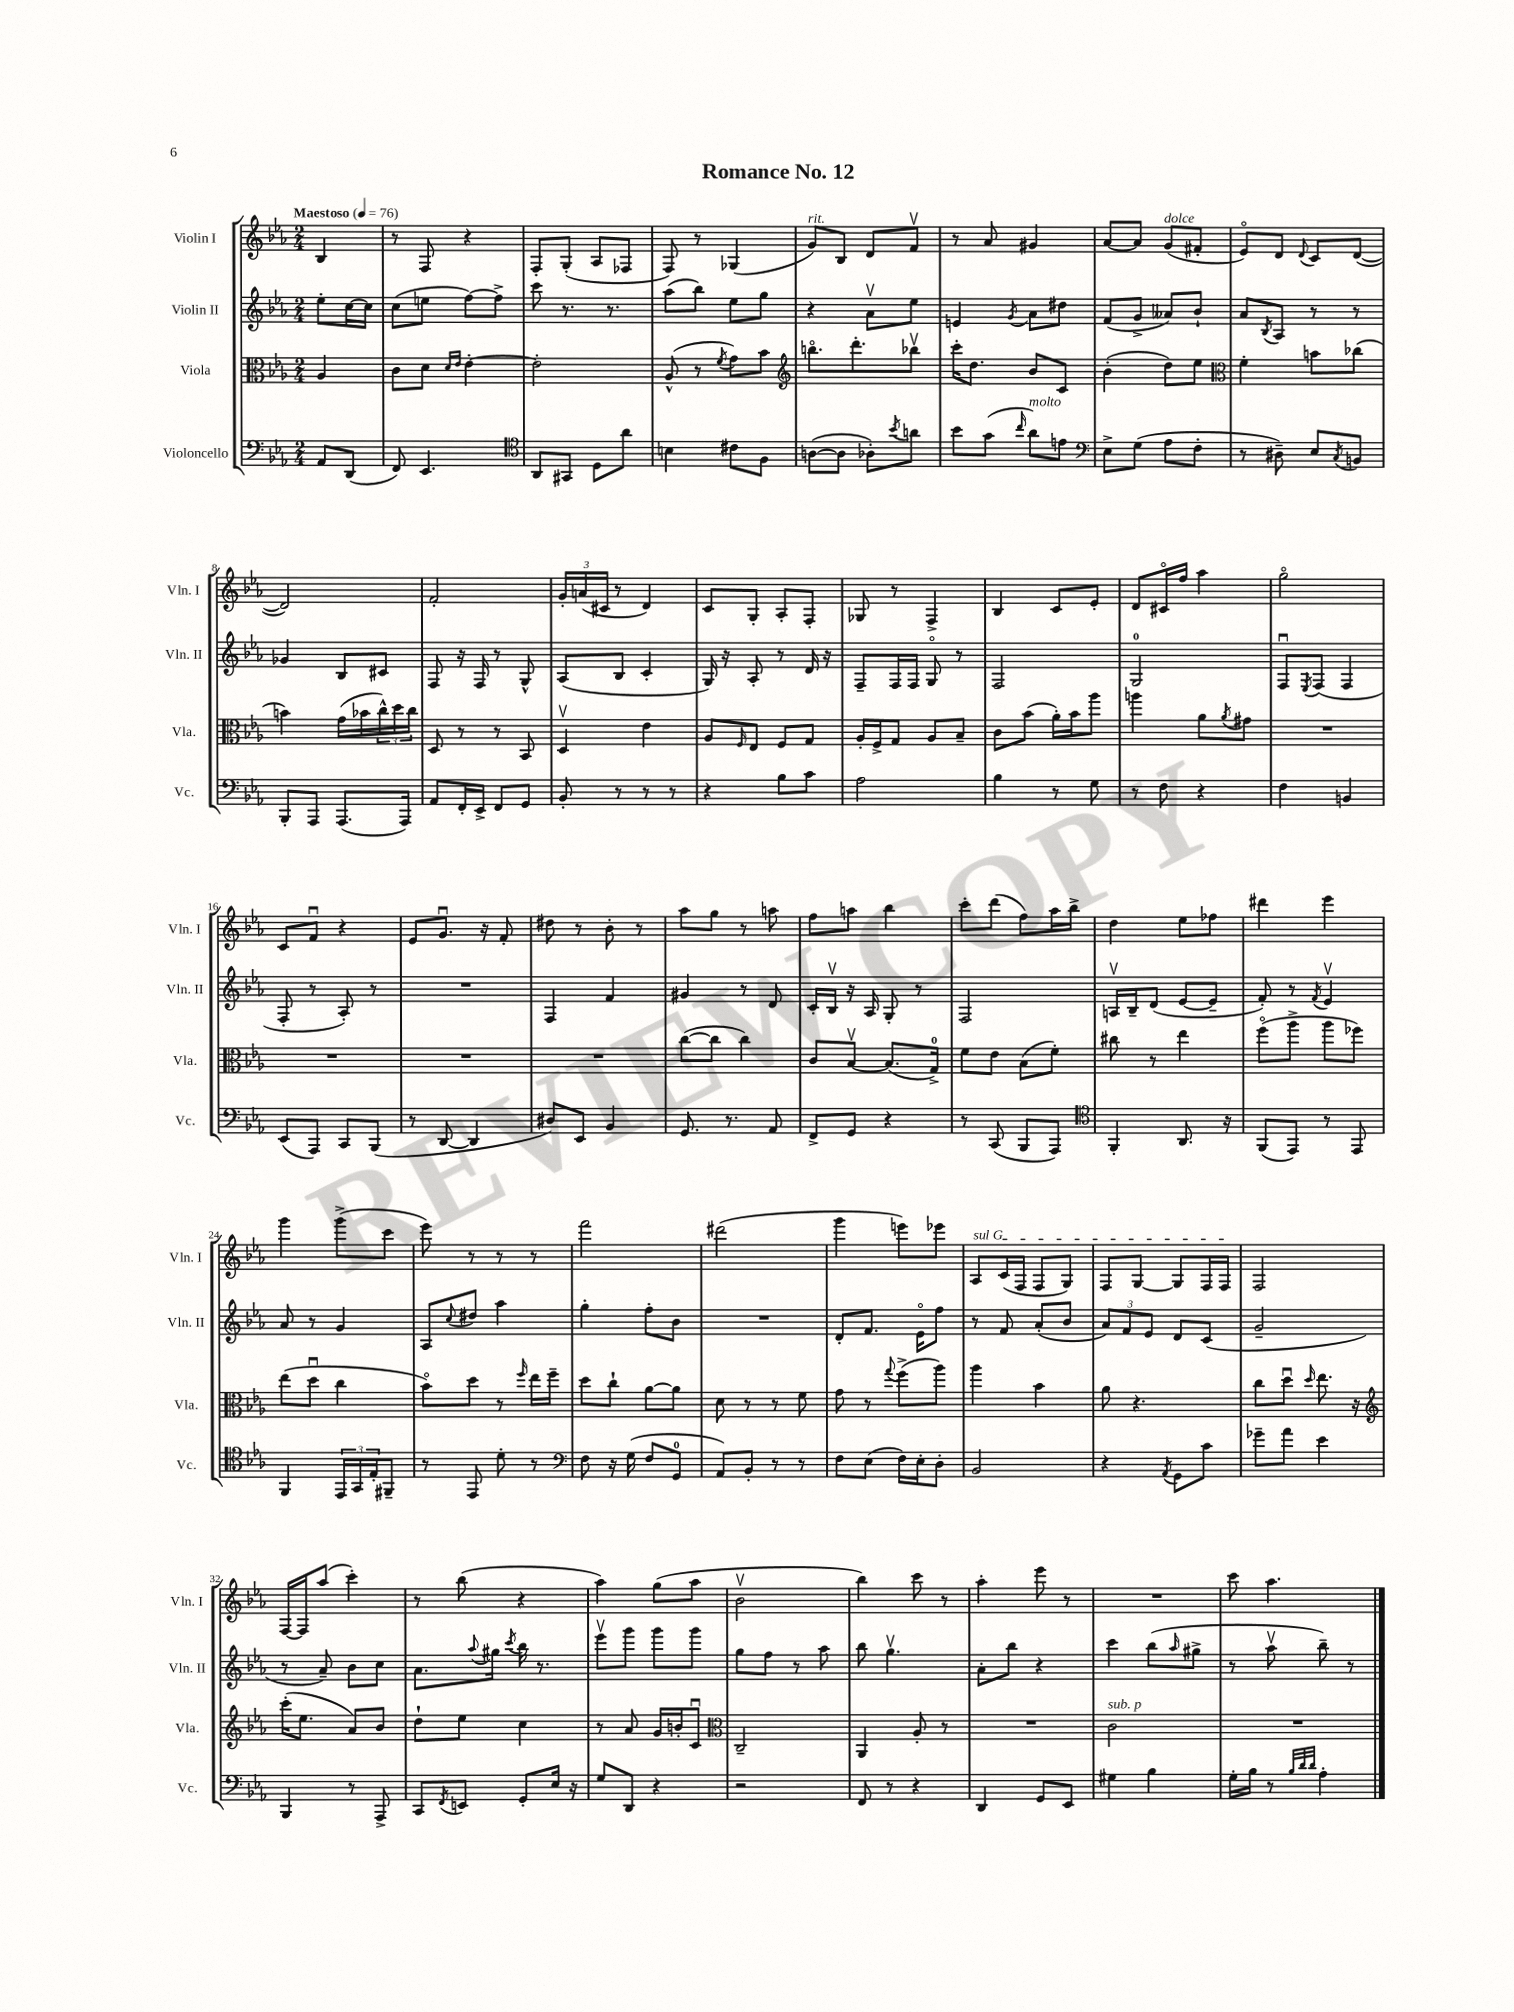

**kern	**kern	**kern	**kern
*part4	*part3	*part2	*part1
*staff4	*staff3	*staff2	*staff1
*I"Violoncello	*I"Viola	*I"Violin II	*I"Violin I
*I'Vc.	*I'Vla.	*I'Vln. II	*I'Vln. I
*clefF4	*clefC3	*clefG2	*clefG2
*k[b-e-a-]	*k[b-e-a-]	*k[b-e-a-]	*k[b-e-a-]
*M2/4	*M2/4	*M2/4	*M2/4
*MM76	*MM76	*MM76	*MM76
=	=	=	=
!	!	!	!LO:TX:a:B:t=Maestoso
8AA-/L	4A-/	8ee-'\L	4B-/
(8DD/J	.	[16cc\L	.
.	.	16cc\JJ]	.
=1	=1	=1	=1
8FF/)	8c\L	(8cc\L	8r
4.EE-/	8d\J	8een\J	8F/
.	16qqd/LL	.	.
.	16qqe-/JJ	.	.
.	[4e-'\	[8ff\L)	4r
.	.	8ff^\J]	.
=2	=2	=2	=2
*clefC4	*	*	*
8AA-/L	2e-'\]	8ccc\	8F'/L
8GG#X/J	.	8.r	(8G'/J
8D\L	.	.	8A-/L
.	.	8.r	.
8a-\J	.	.	8F-X/J
=3	=3	=3	=3
4Bn\	(8A-^^/	(8aa-\L	8F/)
.	8r	8bb-\J)	8r
.	8qf/	.	.
8c#X\L	8g\L)	8ee-\L	(4G-X/
8F\J	8b-\J	8gg\J	.
=4	=4	=4	=4
*	*clefG2	*	*
!	!	!	!LO:TX:a:i:t=rit.
([8An\L	8.bbn\L	4r	8g/L)
8A\J]	.	.	8B-/J
.	8.ddd'\	.	.
8A-X'\L)	.	8a-v\L	8d/L
8qb-/	.	.	.
8an\J	8bb-Xv\J	8ee-\J	8fv/J
=5	=5	=5	=5
8b-\L	16ccc'\KL	4en/	8r
.	8.dd\J	.	.
(8g\J	.	.	8a-/
16qqcc/	.	8qg/	.
!LO:TX:a:i:t=molto	!	!	!
8a-\L)	8b-/L	8a-\L	4g#X/
8en\J	8c/J	8dd#X\J	.
=6	=6	=6	=6
*clefF4	*	*	*
8E-^\L	(4b-'\	(8f/L	[8a-/L
(8G\J	.	8g^/J	8a-/J]
!	!	!	!LO:TX:a:i:t=dolce
8A-\L	8dd\L)	8a--X/L)	(8g/L
8F'\J	8ee-\J	8b-`/J	8f#X'/J
=7	=7	=7	=7
*	*clefC3	*	*
8r	4f'\	8a-/L	8e-/L)
.	.	8qB-/	.
8D#X~\)	.	8A-/J	8d/J
.	.	.	8qqd/
8E-/L	8bn\L	8r	8c/L
8qC/	.	.	.
8BBn/J	(8cc-X\J	8r	([8d/J
!!LO:LB:g=z
=8	=8	=8	=8
8BBB-'/L	4bn\)	4g-X/	2d/])
8AAA-/J	.	.	.
(8.AAA-/L	(16g\LL	8B-/L	.
.	16b-X\	.	.
.	24cc^^\)	8c#X/J	.
.	24dd\	.	.
16AAA-/Jk)	.	.	.
.	24cc\JJ	.	.
=9	=9	=9	=9
8AA-/L	8D/	8F/	2f'/
16FF'/L	8r	16r	.
16EE-^/JJ	.	16F/	.
8FF/L	8r	8r	.
8GG/J	8BB-/	8G^^/	.
=10	=10	=10	=10
8BB-'/	4Dv/	(8A-/L	24g'/LL
.	.	.	(24an/
.	.	.	24c#X/JJ
8r	.	8B-/J	8r
8r	4e-\	4c'/	4d/)
8r	.	.	.
=11	=11	=11	=11
4r	8A-/L	16G/)	8c/L
.	.	16r	.
.	16qqF/	.	.
.	8E-/J	8A-'/	8G'/J
8B-\L	8F/L	8r	8A-'/L
8c\J	8G/J	16d/	8F'/J
.	.	16r	.
=12	=12	=12	=12
2A-\	16A-'/LL	8F~/L	8G-X/
.	16F^/J	.	.
.	8G/J	16F/L	8r
.	.	16F/JJ	.
.	8A-/L	8G/	4F^/
.	8B-~/J	8r	.
=13	=13	=13	=13
4B-\	8c\L	2F/	4B-/
.	(8b-\J	.	.
8r	16a-'\LL)	.	8c/L
.	16b-\J	.	.
8G\	8aa-\J	.	8e-'/J
=14	=14	=14	=14
8r	4aan\	2G/	8d/L
8F\	.	.	16c#X/L
.	.	.	16ff/JJ
4r	8a-\L	.	4aa-\
.	8qa-/	.	.
.	8g#X\J	.	.
=15	=15	=15	=15
4F\	2r	8Fu/L	2gg\
.	.	8qE-/	.
.	.	(8F/J	.
4BBn/	.	4F/	.
!!LO:LB:g=z
=16	=16	=16	=16
(8EE-/L	2r	8F'/	8c/L
8AAA-/J)	.	8r	8fu/J
8CC/L	.	8A-'/)	4r
(8BBB-/J	.	8r	.
=17	=17	=17	=17
8r	2r	2r	8e-/L
[8DD/	.	.	8.gu/J
4DD/]	.	.	.
.	.	.	16r
.	.	.	8f'/
=18	=18	=18	=18
8D#X/L)	2r	4F/	8dd#X\
8EE-/J	.	.	8r
4BB-/	.	4f/	8b-'\
.	.	.	8r
=19	=19	=19	=19
8.GG/	([8cc\L	4g#X/	8aa-\L
.	8cc\J]	.	8gg\J
8.r	.	.	.
.	4cc\)	8r	8r
8AA-/	.	8d/	8aan\
=20	=20	=20	=20
8FF^/L	8c/L	16c'/LL	8ff\L
.	.	16B-v/JJ	.
8GG/J	[8B-v/J	16r	8aan\J
.	.	16A-/	.
4r	(8.B-/L]	8G'/	4bb-\
.	.	8r	.
.	16G^/Jk)	.	.
=21	=21	=21	=21
8r	8f\L	2F/	8ccc'\L
(8CC/	8e-\J	.	(8ddd\J
8BBB-/L	(8B-\L	.	8ff\L)
8AAA-/J)	8f'\J)	.	16aa-\L
.	.	.	16bb-^\JJ
=22	=22	=22	=22
*clefC4	*	*	*
4FF'/	8cc#X\	16Anv/LL	4dd\
.	.	16B-~/J	.
.	8r	(8d/J	.
8.AA-/	4ee-\	[8e-/L	8ee-\L
.	.	8e-~/J]	8ff-X\J
16r	.	.	.
=23	=23	=23	=23
(8FF/L	(8ff\L	8f'/)	4ddd#X\
8EE-/J)	8aa-^\J	8r	.
.	.	8qf/	.
8r	8aa-\L	4e-v/	4eee-\
8EE-/	8ff-X\J)	.	.
!!LO:LB:g=z
=24	=24	=24	=24
4FF/	(8ee-\L	8a-/	4ggg\
.	8ddu\J	8r	.
24EE-/LL	4cc\	4g/	(8ggg^\L
24GG/	.	.	.
24E-'/J	.	.	.
8FF#X~/J	.	.	8ccc\J
=25	=25	=25	=25
8r	8b-\L)	8A-/L	8eee-\)
.	.	8qqcc/	.
8EE-/	8dd\J	8dd#X/J	8r
8d'\	8r	4aa-\	8r
.	16qqff/	.	.
8r	16ee-\LL	.	8r
.	16ff~\JJ	.	.
=26	=26	=26	=26
*clefF4	*	*	*
8F\	8dd\L	4gg'\	2fff\
16r	8cc`\J	.	.
(16G\	.	.	.
8F/L	[8a-\L	8ff'\L	.
8GG/J	8a-\J]	8b-\J	.
=27	=27	=27	=27
8AA-/L)	8d\	2r	(2ddd#X\
8BB-'/J	8r	.	.
8r	8r	.	.
8r	8f\	.	.
=28	=28	=28	=28
8F\L	8g\	8d'/L	4ggg\
(8E-\J	8r	8.f/J	.
.	8qqgg/	.	.
16F\LL)	(8ff^\L	.	8eeen\L)
16E-'\J	.	16e-\KL	.
8D'\J	8aa-\J)	8ff\J	8eee-X\J
=29	=29	=29	=29
!	!	!	!LO:TX:a:i:t=sul G
2BB-/	4aa-\	8r	8A-/L
.	.	8f/	(16c/L
.	.	.	16F/JJ
.	4b-\	(8a-'/L	8F/L
.	.	8b-/J	8G/J)
=30	=30	=30	=30
4r	8a-\	12a-/L)	8F/L
.	.	12f/	.
.	4.r	.	[8G/J
.	.	12e-/J	.
8qAA-/	.	.	.
8GG\L	.	8d/L	8G/L]
8c\J	.	(8c/J	16F/L
.	.	.	16F/JJ
=31	=31	=31	=31
8g-X~\L	8cc\L	2g~/	2F/
8a-\J	8ddu\J	.	.
.	16qqdd/	.	.
4e-\	8.ee-\	.	.
.	16r	.	.
!!LO:LB:g=z
=32	=32	=32	=32
*	*clefG2	*	*
4BBB-/	(16ccc'\KL	8r	[16F/LL
.	8.ee-\J	.	16F/J]
.	.	8a-~/)	(8aa-/J
8r	8a-/L)	8b-\L	4ccc'\)
8AAA-^/	8b-/J	8cc\J	.
=33	=33	=33	=33
8CC/L	8dd`\L	8.a-\L	8r
8qFF/	.	.	.
8EEn/J	8ee-\J	.	(8bb-\
.	.	8qqaa-/	.
.	.	16gg#X\Jk	.
.	.	8qccc/	.
8GG'/L	4cc\	16bb-\	4r
.	.	8.r	.
16E-/Jk	.	.	.
16r	.	.	.
=34	=34	=34	=34
8G/L	8r	8eee-v\L	4aa-\)
8DD/J	8a-/	8ggg\J	.
4r	16g/LL	8ggg\L	(8gg\L
.	16bn'/J	.	.
.	8cu/J	8ggg\J	8aa-\J
=35	=35	=35	=35
*	*clefC3	*	*
2r	2C~/	8gg\L	2b-v\
.	.	8ff\J	.
.	.	8r	.
.	.	8aa-\	.
=36	=36	=36	=36
8FF/	4AA-/	8bb-\	4bb-\)
8r	.	4.ggv\	.
4r	8A-'/	.	8ccc\
.	8r	.	8r
=37	=37	=37	=37
4DD/	2r	8a-'\L	4aa-'\
.	.	8bb-\J	.
8GG/L	.	4r	8eee-\
8EE-/J	.	.	8r
=38	=38	=38	=38
!	!LO:TX:a:i:t=sub. p	!	!
4G#X\	2c\	4ccc\	2r
4B-\	.	(8bb-\L	.
.	.	16qqaa-/	.
.	.	8gg#X^\J	.
=39	=39	=39	=39
16G'\LL	2r	8r	8ccc\
16B-\JJ	.	.	.
8r	.	8aa-v\	4.aa-\
32qqB-/LLL	.	.	.
32qqd/	.	.	.
32qqd/JJJ	.	.	.
4A-'\	.	8bb-~\)	.
.	.	8r	.
==	==	==	==
*-	*-	*-	*-
